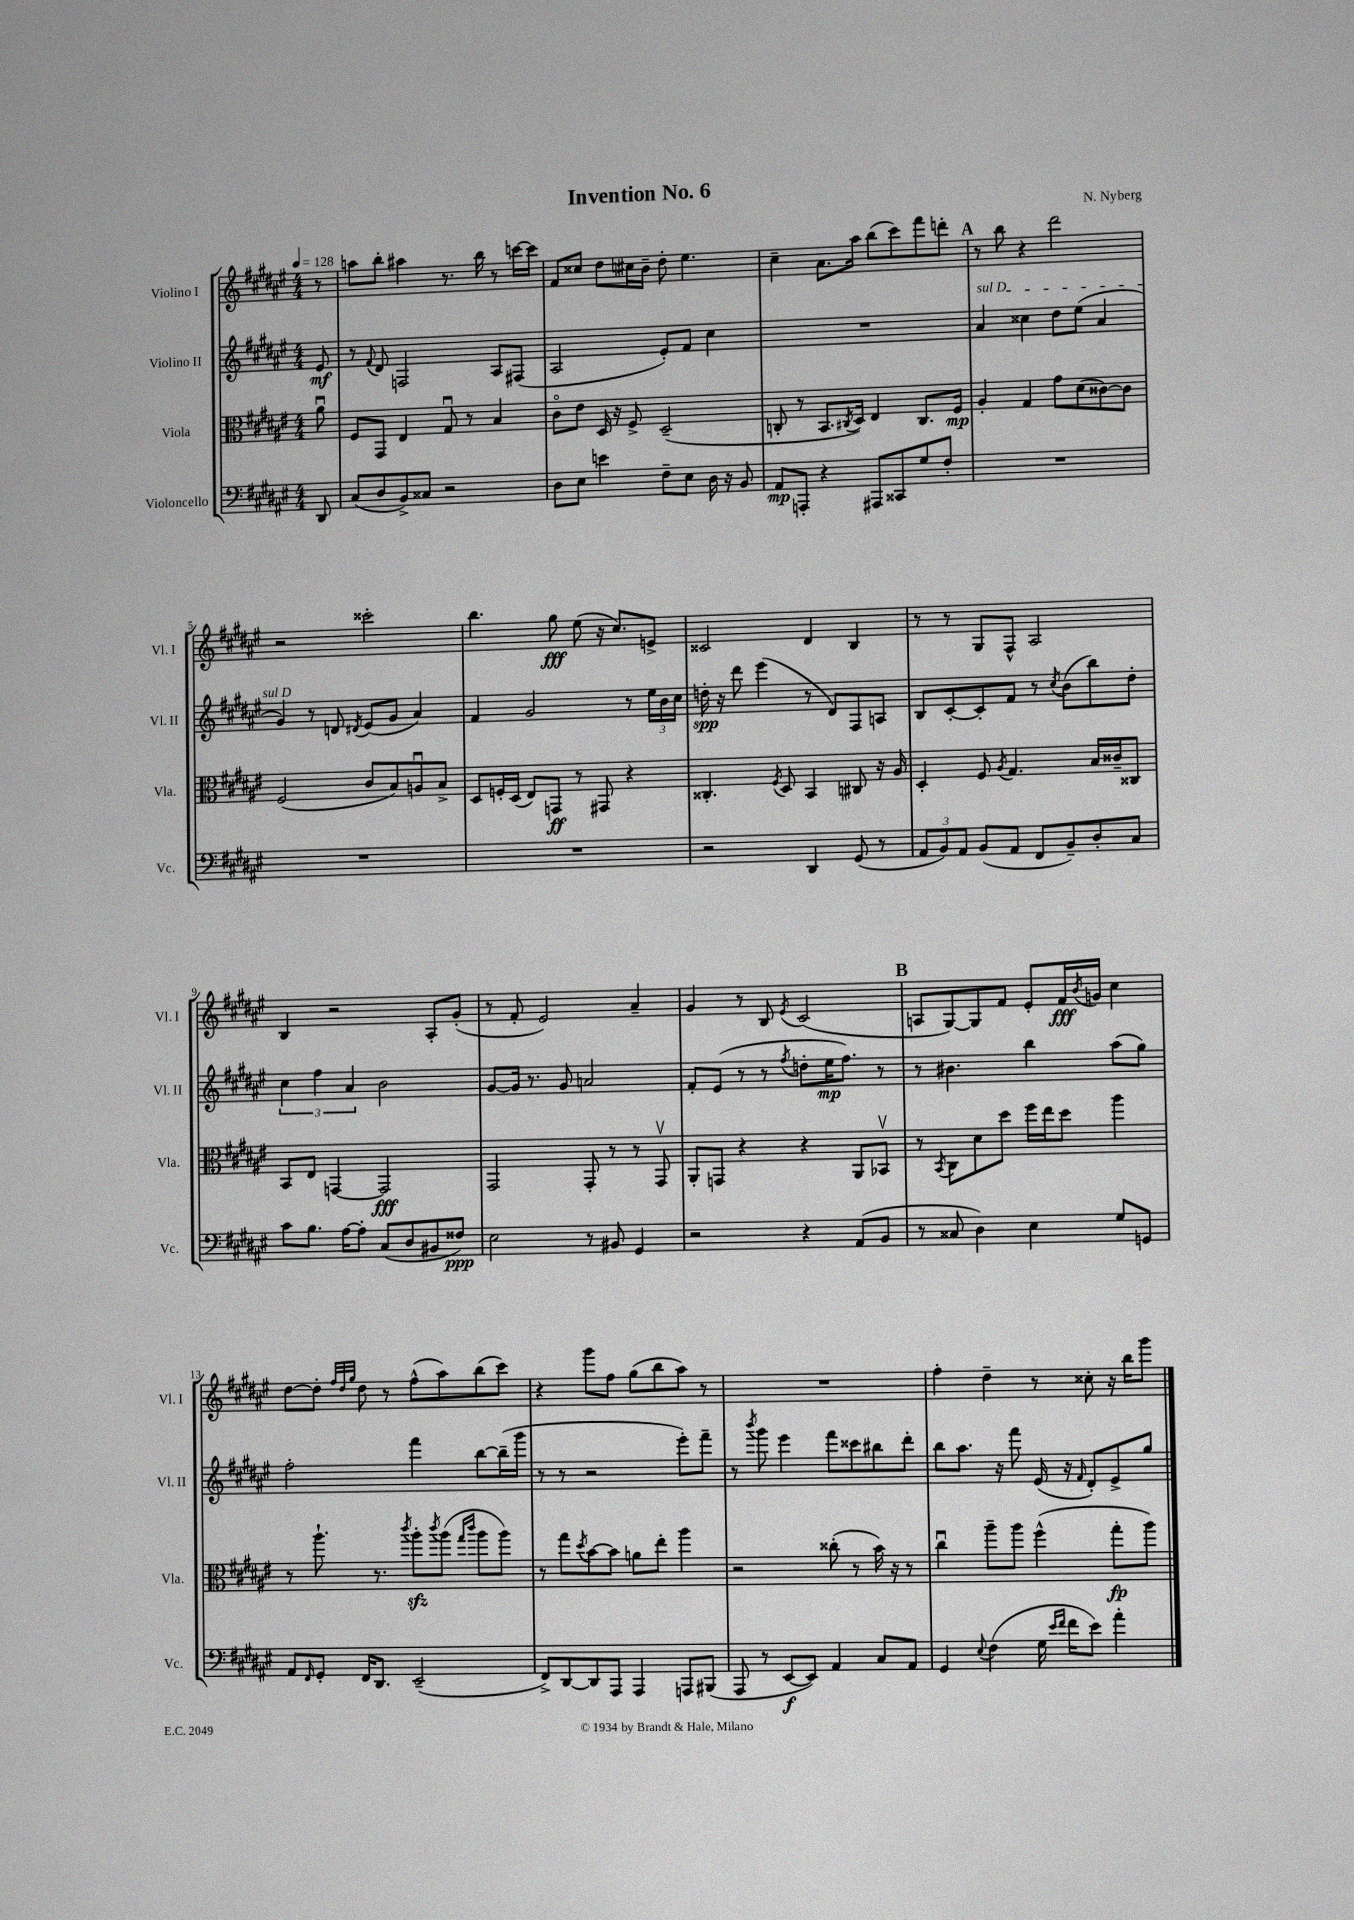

**kern	**kern	**kern	**kern
*staff4	*staff3	*staff2	*staff1
*clefF4	*clefC3	*clefG2	*clefG2
*k[f#c#g#d#a#e#]	*k[f#c#g#d#a#e#]	*k[f#c#g#d#a#e#]	*k[f#c#g#d#a#e#]
*M4/4	*M4/4	*M4/4	*M4/4
*MM128	*MM128	*MM128	*MM128
8DD#/	8a#u\	8e#/	8r
=	=	=	=
(8C#/L	8F#/L	8r	8aa\L
.	.	8qqf#/	.
8D#/	8GG#/J	8d#/	8bb'\J
8BB^/)	4E#/	2F/	4aa#\
8C##/J	.	.	.
2r	8G#u/	.	8.r
.	8r	.	.
.	.	.	16bb\
.	4B/	8A#/L	8r
.	.	(8F#/J	[16ccc\LL
.	.	.	16ccc\]JJ
=	=	=	=
8D#\L	8c#o\L	2A#/	8f#/L
8E#\J	8e#\J	.	8cc##/J
4e\	16D#/	.	8dd#\L
.	16r	.	.
.	8F#^/	.	16cc#\L
.	.	.	16b~\JJ
8F#~\L	(2D#~/	8e#'/L)	8dd#'\
8E#\J	.	8f#/J	4.ee#\
16D#\	.	4cc#\	.
16r	.	.	.
8BB/	.	.	.
=	=	=	=
8AA#/L	8C'/	1r	4cc#~\
8AAA'/J	8r	.	.
4r	8.BB/L	.	8.a#\L
.	8qC#/	.	.
.	16D#/Jk)	.	16aa#\Jk
8AAA#/L	4E#/	.	(8bb\L
8CC##/	.	.	8ccc#\)
8G#/	8.C#/L	.	8fff#\
8F#'/J	.	.	8ddd'\J
.	16F#/Jk	.	.
=	=	=	=
1r	4A#'/	4a#/	8r
.	.	.	8bb\
.	4G#/	4cc##\	4r
.	8g#\L	8dd#\L	2ddd#\
.	(8d#\	(8ee#\J	.
.	[8c##\)	4a#/	.
.	8c##\]J	.	.
=	=	=	=
1r	(2F#/	4g#/)	2r
.	.	8r	.
.	.	8d/	.
.	.	8qd#/	.
.	8c#/L	(8e#/L	2ccc##'\
.	8B/)	8g#/J	.
.	8Au/	4a#/)	.
.	8B^/J	.	.
=	=	=	=
1r	8D#/L	4f#/	4.bb\
.	16F'/L	.	.
.	(16D#/JJ	.	.
.	8E#/L)	2g#/	.
.	8GG/J	.	8gg#\
.	8r	.	(8ee#\
.	8GG#/	.	16r
.	.	.	8.cc#/L)
.	4r	8r	.
.	.	24ee#\LL	8e^/J
.	.	24b\	.
.	.	24cc#\JJ	.
=	=	=	=
2r	4.C##'/	16dd'\	2c##/
.	.	16r	.
.	.	8ddd#\	.
.	.	(4eee#\	.
.	8qF#/	.	.
.	8D#/	.	.
4DD#/	4BB/	8r	4d#/
.	.	8d#/L)	.
(8GG#/	8C#/	8F#/	4B/
8r	16r	8A/J	.
.	16A#/	.	.
=	=	=	=
12AA#/L	4D#'/	8B/L	8r
12BB/)	.	.	.
.	.	[8c#'/	8r
12AA#/J	.	.	.
(8BB/L	8F#/	8c#'/]	8G#/L
.	8qA#/	.	.
8AA#/J	4.G#/	8f#/J	8F#^^/J
8FF#/L	.	8r	2A#/
.	.	8qcc#/	.
8BB~/)	.	(8b\L	.
8D#'/	16B/LL	8bb\)	.
.	16c##~/J	.	.
8C#/J	8C##/J	8dd#'\J	.
=	=	=	=
8c#\L	8BB/L	6cc#\	4B/
8.B\J	8E#/J	.	.
.	.	6ff#\	.
.	[4GG/	.	2r
[16A#\LK	.	.	.
.	.	6a#/	.
8A#'\]J	.	.	.
(8C#/L	2GG/]	2b\	.
8D#/	.	.	.
8BB#/	.	.	8A#'/L
8F##/J)	.	.	(8g#'/J
=	=	=	=
2E#\	2GG#/	[8g#/L	8r
.	.	16g#/]Jk	8f#'/
.	.	8.r	.
.	.	.	2e#/)
.	.	8g#/	.
8r	8GG#'/	2a/	.
8BB#/	8r	.	.
4GG#/	8r	.	4a#~/
.	8GG#v/	.	.
=	=	=	=
2r	8AA#'/L	8f#'/L	4g#/
.	8GG/J	(8e#/J	.
.	4r	8r	8r
.	.	8r	8B/
.	.	8qff#/	8qe#/
4r	4r	8dd'\L	(2c#/
.	.	16ee#\K	.
.	.	8.ff#\J)	.
(8AA#/L	8AA#/L	.	.
8BB/J	8BB-v/J	8r	.
=	=	=	=
8r	8r	8r	8A/L
.	8qBB/	.	.
8C##/	8C#\L	4.b#\	[8G#/)
4D#\)	8d#\	.	8G#/]
.	8dd#\J	.	8f#/J
4E#\	16ff#\LL	4bb\	8e#'/L
.	16ee#\J	.	.
.	8dd#\J	.	16f#/L
.	.	.	8qb/
.	.	.	16g/JJ
8G#/L	4aa#\	(8aa#\L	4cc#\
8GG/J	.	8gg#\J)	.
=	=	=	=
8AA#/L	8r	2ff#'\	[8dd#\L
16qqFF#/	.	.	.
8GG#'/J	8.aa#`\	.	8dd#'\]J
.	.	.	32qqff#/LLL
.	.	.	32qqdd#/
.	.	.	32qqgg#/JJJ
16FF#/LK	.	.	8dd#\
8.DD#/J	8.r	.	.
.	.	.	8r
.	8qccc#/	.	.
(2EE#~/	8aa#'\L	4fff#\	(8ff#^^\L
.	8qccc#/	.	.
.	(8aa#\J	.	8aa#\)
.	16qqgg#/LL	.	.
.	16qqccc#/JJ	.	.
.	8aa#\L	[8bb\L	(8bb\
.	8aa#\J)	(16bb~\]L	8ccc#\J)
.	.	16ggg#\JJ	.
=	=	=	=
8FF#^/L)	8r	8r	4r
[8DD#/	8gg#\L	8r	.
.	8qdd#/	.	.
8DD#/]	[8b\	2r	8ggg#\L
8AAA#/J	8b\]J	.	8ff#\J
4AAA#/	8a\L	.	(8gg#\L
.	8ee#'\J	.	8bb\
8AAA/L	4aa#\	8eee#'\L)	8aa#\J)
(8BBB#/J	.	8fff#~\J	8r
=	=	=	=
8AAA#/	2r	8r	1r
.	.	8qbbb/	.
8r	.	8ggg#\	.
[8EE#/L	.	4eee#\	.
8EE#/]J)	.	.	.
4AA#/	(8cc##'\	8fff#\L	.
.	8r	8ccc##\	.
8C#/L	16b\)	8bb#\	.
.	16r	.	.
8AA#/J	8r	8ddd#'\J	.
=	=	=	=
4GG#/	4cc#u\	8bb\L	4ff#'\
.	.	8.aa#\J	.
8qqE#/	.	.	.
(4F#\	8aa#~\L	.	4dd#~\
.	.	16r	.
.	8aa#\J	8fff#\	.
16G#\	(4ff#^^\	(16e#/	8r
16qqe#/LL	.	.	.
16qqf#/JJ	.	.	.
16f#\LK	.	16r	.
.	.	16qqf#/	.
8e#\J)	.	8d#'/L)	8cc##'\
4a#'\	8gg#'\L	8e#^/	16r
.	.	.	16bb\LK
.	8aa#\J)	8gg#/J	8ggg#\J
==	==	==	==
*-	*-	*-	*-
